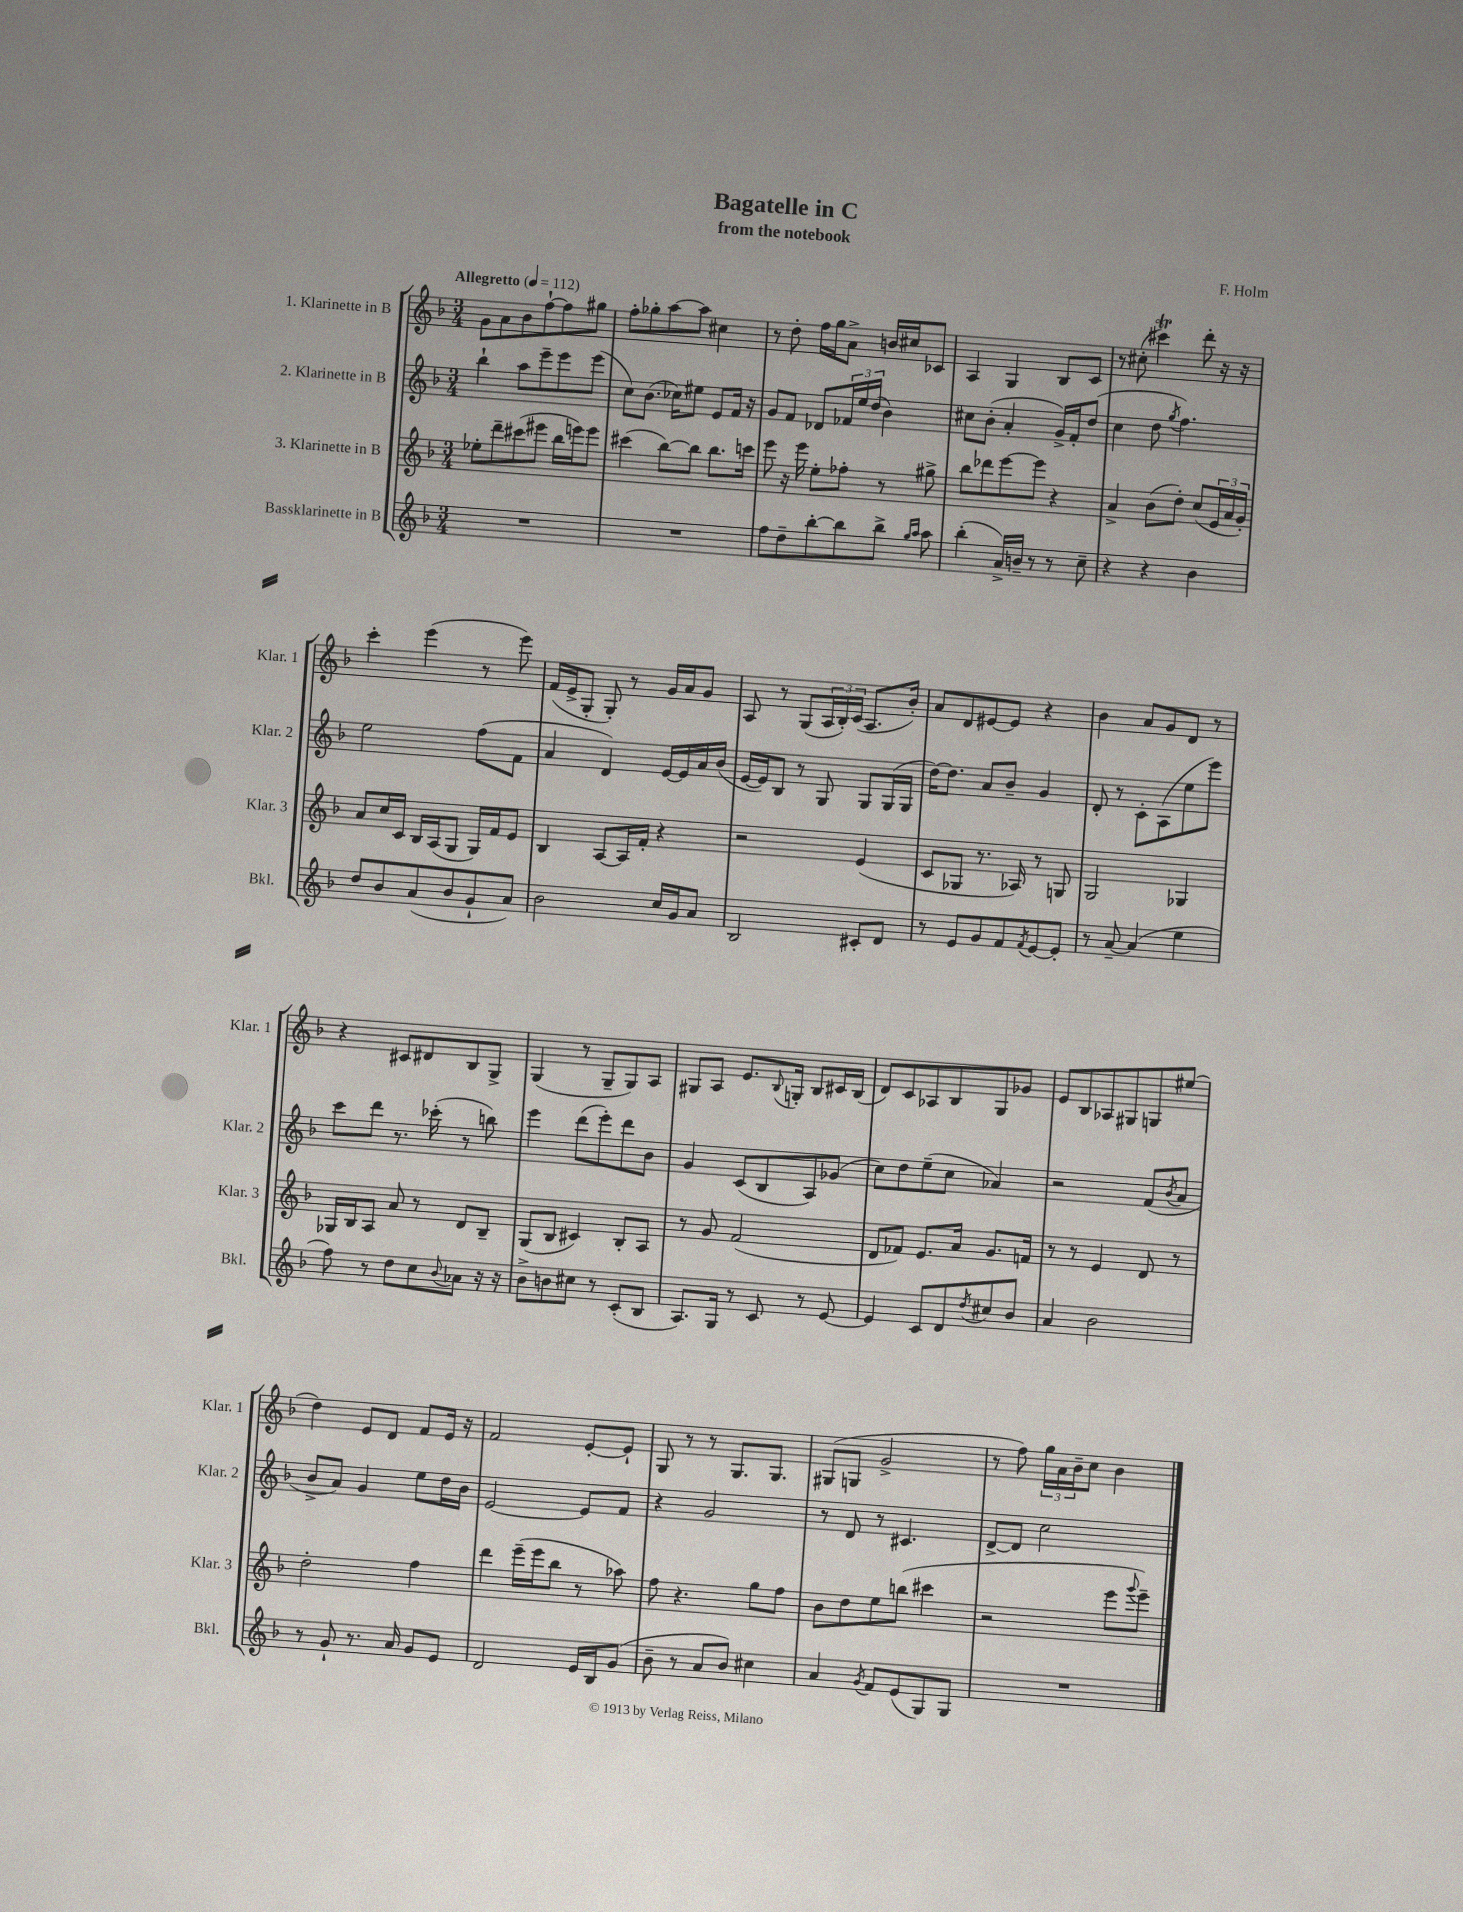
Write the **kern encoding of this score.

**kern	**kern	**kern	**kern
*staff4	*staff3	*staff2	*staff1
*clefG2	*clefG2	*clefG2	*clefG2
*k[b-]	*k[b-]	*k[b-]	*k[b-]
*M3/4	*M3/4	*M3/4	*M3/4
*MM112	*MM112	*MM112	*MM112
2.r	8ee-'	4bb-`	8g
.	8ddd~	.	8a
.	(8ccc#	8aa	8b-
.	8eee#	8eee~	[8ff`
.	16bb-	8eee	8ff]
.	16eee)	.	.
.	8eee	(8eee	8gg#
=	=	=	=
2.r	(4ccc#	8cc)	8ff'
.	.	(8.b-	8gg-'
.	[8bb-)	.	[8aa
.	.	16cc-)	.
.	8bb-]	8ee#	8aa]
.	8.bb-	8e	4cc#
.	.	16f	.
.	16ccc	16r	.
=	=	=	=
8ff	8eee	8g	8r
8dd~	16r	8f	8dd'
.	16eee	.	.
[8bb-'	8ee'	8d-	16ff
.	.	.	16gg
8bb-]	8ff-'	24f-	8a^
.	.	24ee	.
.	.	(24dd	.
8bb-^	8r	4b-)	16b
.	.	.	16cc#
16qqgg	.	.	.
16qqaa	.	.	.
8aa	8gg#^	.	8c-
=	=	=	=
(4bb-'	8bb-	8cc#	4A
.	8ddd-	(8b-'	.
16a^)	[8eee	4a'	4G
16b~	.	.	.
8r	8eee]	.	.
8r	4r	16g^)	8B-
.	.	16f'	.
8cc~	.	(8dd	8c
=	=	=	=
4r	4a^	4cc	8r
.	.	.	(8cc#'
4r	(8b-	8dd	4ccc#)
.	.	8qgg	.
.	8dd')	4.ff)	.
4b-	(8cc	.	8ddd'
.	24e	.	16r
.	24a	.	.
.	.	.	16r
.	24g')	.	.
=	=	=	=
8dd	8a	2ee	4ccc'
8b-	16cc	.	.
.	16c	.	.
(8a	16B-	.	(4eee
.	(16A	.	.
8b-	8G	.	.
8g`	16G)	(8ff	8r
.	16f	.	.
8a)	8e	8f	8eee)
=	=	=	=
2b-	4B-	4a	(16f
.	.	.	16e^
.	.	.	8G'
.	[8A	4d)	8G')
.	16A]	.	8r
.	16f'	.	.
16cc	4r	[16e	16g
16g	.	16e]	16a
8a	.	16a	8g
.	.	(16b-	.
=	=	=	=
2B-	2r	[16e	8A
.	.	16e])	.
.	.	8B-	8r
.	.	8r	(8G
.	.	8G	24A
.	.	.	24B-')
.	.	.	(24c
8c#'	(4e	8G	8.A
8d	.	(16G	.
.	.	16G	16b-')
=	=	=	=
8r	8c	[16dd)	8a
.	.	8.dd]	.
8e	8G-	.	8d
8g	8.r	8a	[8e#
8f	.	8b-~	8e#]
.	16A-)	.	.
8qf	.	.	.
[8e	8r	4g	4r
8e']	8G	.	.
=	=	=	=
8r	2G	8d'	4b-
[8a~	.	8r	.
(4a]	.	8c'	8a
.	.	(8A	8g
4ee	4G-	8ee	8d
.	.	8eee)	8r
=	=	=	=
8ff)	16G-	8ccc	4r
.	16B-	.	.
8r	8A	8ddd	.
8dd	8a	8.r	8c#
8cc	8r	.	8d#
.	.	(16ccc-'	.
8qqb-	.	.	.
8a-	8d	8r	8B-
16r	8B-~	8bb)	8G^
16r	.	.	.
=	=	=	=
8b-^	(8G	4eee	(4G
8b	8B-	.	.
8cc#	4c#)	(8ddd	8r
8r	.	8eee')	8G~
(8c'	8B-'	8ddd	8G)
8B-	8A	8b-	8A
=	=	=	=
8.A)	8r	4g	8G#
.	8g	.	8A
16G	.	.	.
8r	(2f	(8c	8.e
8c	.	8B-	.
.	.	.	8qqB-
.	.	.	16G'
8r	.	8A)	8B-
[8e	.	(8g-	16c#
.	.	.	(16B-
=	=	=	=
4e]	8d	8cc)	8d)
.	8f-)	8dd	8c
8c	8.e	(8ee~	8A-
8d	.	8cc	8B-
.	16a	.	.
8qdd	.	.	.
8cc#	8.g	4a-)	8G
8b-	.	.	8g-
.	16f	.	.
=	=	=	=
4a	8r	2r	8e
.	8r	.	8B-
2b-	4e	.	8A-
.	.	.	8G#
.	8d	(8f	8G
.	.	8qb-	.
.	8r	8a	(8ee#
=	=	=	=
8r	2dd'	8b-^	4dd)
8g`	.	8a)	.
8.r	.	4g	8e
.	.	.	8d
16a	.	.	.
8g	4ff	8ee	8f
8e	.	16dd	16e
.	.	16b-	16r
=	=	=	=
2d	4ddd	[2e	2f
.	(16eee~	.	.
.	16eee	.	.
.	8bb-	.	.
16e	8r	8e]	[8e'
16B-	.	.	.
(8g	8aa-)	8f	8e`]
=	=	=	=
8b-~	8ff	4r	8G
8r	4.r	.	8r
8a	.	2g	8r
8b-)	.	.	8.G
4cc#	8gg	.	.
.	.	.	8.G
.	8ff	.	.
=	=	=	=
4a	8b-	8r	(8G#
.	8dd	8d	8G
8qg	.	.	.
8f	8ee	8r	2g^
(8e	(8bb	4.c#	.
8G)	4ccc#	.	.
8G	.	.	.
=	=	=	=
2.r	2r	[8d^	8r
.	.	8d]	8ff)
.	.	2cc	24gg
.	.	.	24a
.	.	.	24b-~
.	.	.	8cc
.	8eee	.	4b-
.	8qqggg	.	.
.	8eee~)	.	.
==	==	==	==
*-	*-	*-	*-
